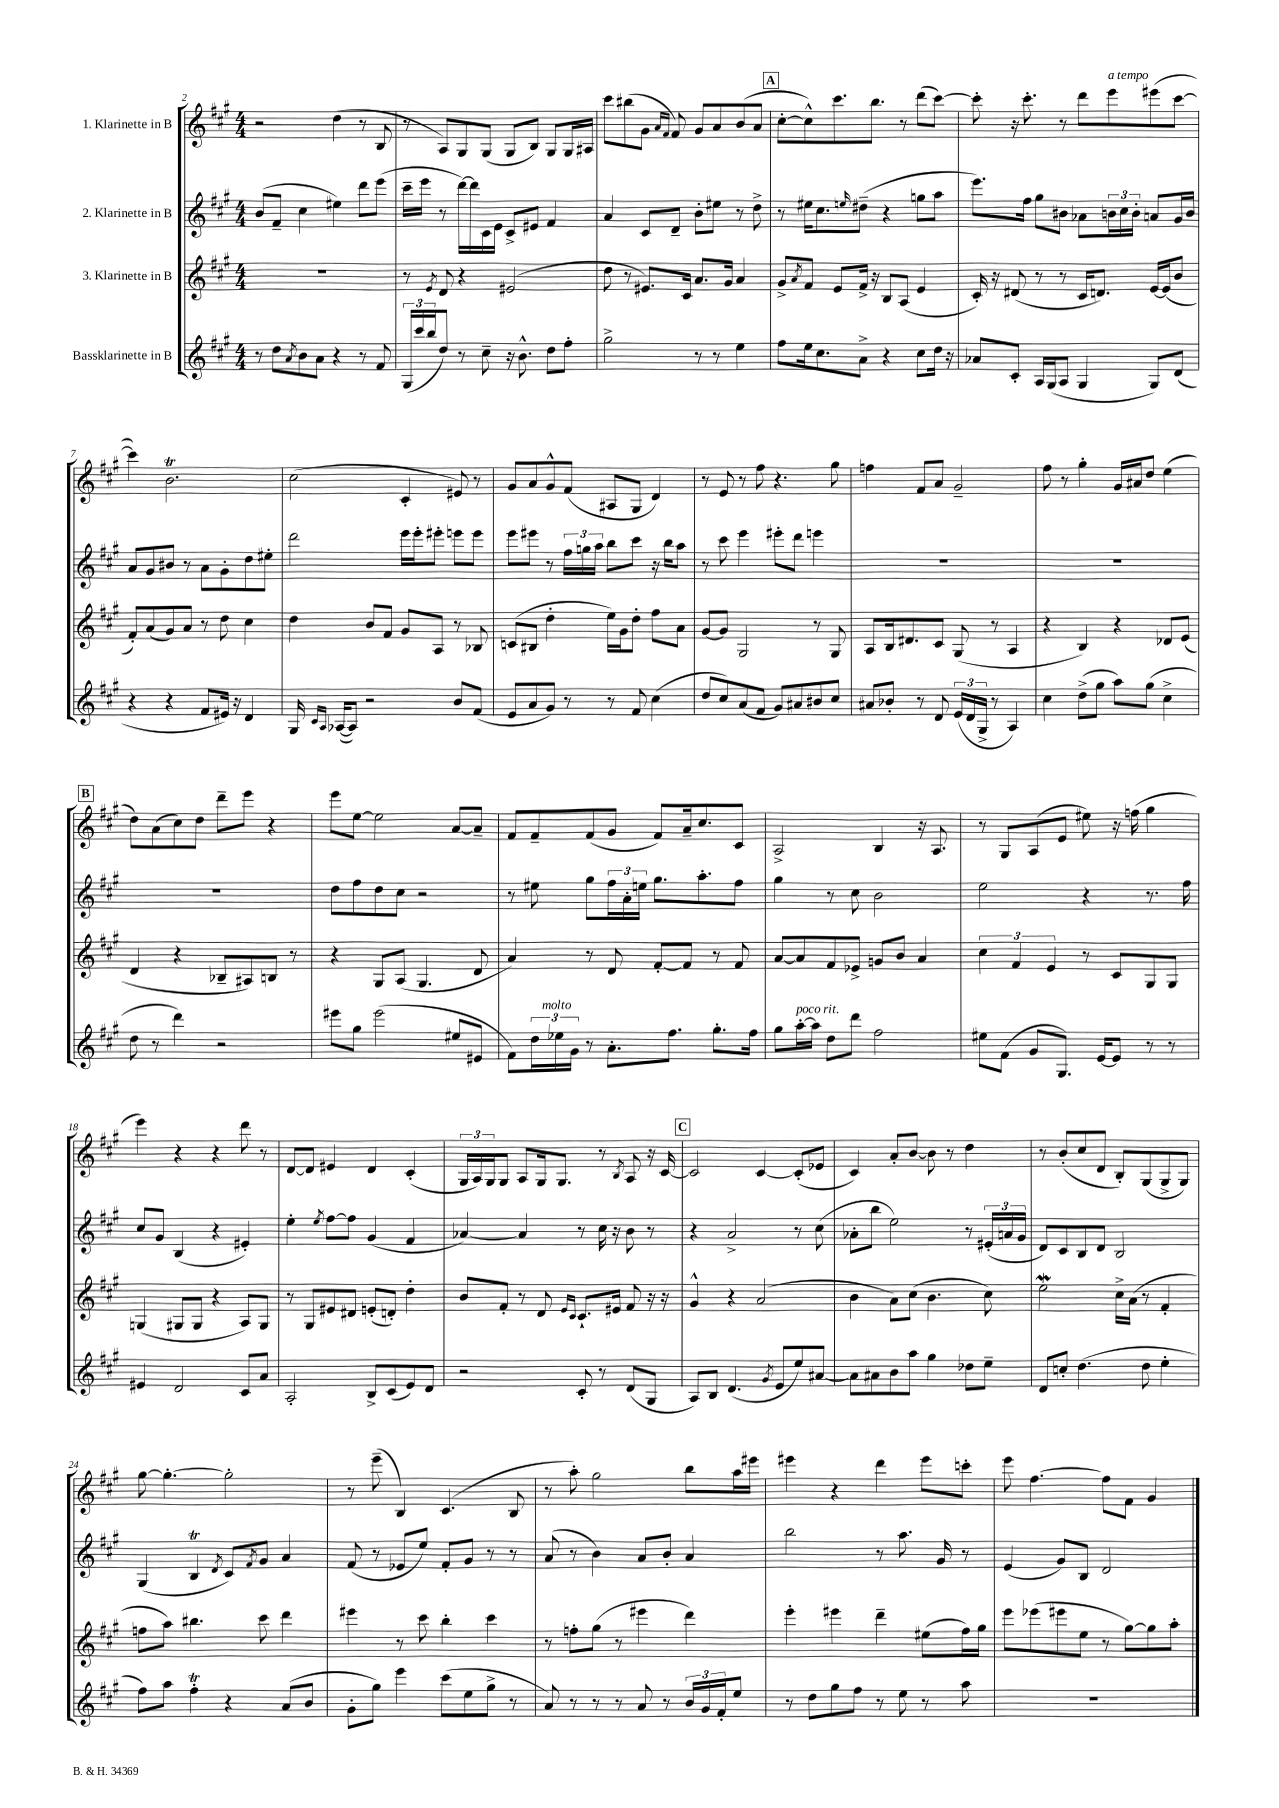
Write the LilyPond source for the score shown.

<<
\new StaffGroup <<
\new Staff = "s0" \with { instrumentName = "1. Klarinette in B" } {
    \clef treble \key a \major \numericTimeSignature \time 4/4
    r2 d''4( r8 b8 |
    r8 a8) gis8 gis8( gis8 b8) gis8 gis16 ais16 |
    cis'''8 bis''8( gis'8 \grace { a'16 fis'16 } fis'8) gis'8 a'8 b'8( a'8 |
    \mark \markup { \box "A" } cis''8~-. cis''8-^) cis'''8. b''8. r8 d'''8( cis'''8~) |
    cis'''8-. r16 cis'''8.-. r8 d'''8 e'''8^\markup { \italic "a tempo" } eis'''8( cis'''8~ |
    cis'''4) b'2.\trill |
    cis''2( cis'4-. eis'8) r8 |
    gis'8 a'8 gis'8-^ fis'8( ais8 gis8 d'4) |
    r8 e'8 r8 fis''8 r4. gis''8 |
    f''4 fis'8 a'8 gis'2-- |
    fis''8 r8 gis''4-. gis'16 ais'16 d''8 e''4( |
    \mark \markup { \box "B" } d''8) a'8( cis''8) d''8 d'''8-- e'''8 r4 |
    e'''8 e''8~ e''2 a'8~ a'8-- |
    fis'8 fis'8-- fis'8( gis'8 fis'8) a'16-- cis''8. cis'8 |
    a2-> b4 r16 a8. |
    r8 gis8 a8( e'8 eis''8) r16 f''16( gis''4 |
    e'''4) r4 r4 d'''8 r8 |
    d'8~ d'8 eis'4 d'4 cis'4-.( |
    \tuplet 3/2 { gis16 a16) gis16 } gis8 a8 gis16 gis8. r8 \acciaccatura { b8 } a8 r16 cis'16~ |
    \mark \markup { \box "C" } cis'2 cis'4~ cis'8-.( ees'8 |
    cis'4) a'8-. b'8~ b'8 r8 d''4 |
    r8 b'8-.( cis''8 d'8 b8-.) gis8( gis8-> gis8) |
    gis''8~ gis''4.~-. gis''2-. |
    r8 e'''8--( b4) cis'4.( b8 |
    r8 a''8-.) gis''2 b''8 a''16 eis'''16 |
    eis'''4 r4 d'''4 eis'''8 c'''8-. |
    e'''8 fis''4.~ fis''8 fis'8 gis'4 \bar "|." |
}
\new Staff = "s1" \with { instrumentName = "2. Klarinette in B" } {
    \clef treble \key a \major \numericTimeSignature \time 4/4
    b'8( fis'8-- cis''4 eis''4) d'''8 e'''8( |
    cis'''16-- e'''16 r8 d'''16~) d'''16 cis'16 e'16 cis'8-> eis'8 fis'4 |
    a'4 cis'8 d'8-- b'8-. eis''8 r8 d''8-> |
    \mark \markup { \box "A" } r8 eis''16 cis''8. \grace { e''16 } dis''8--( r4 g''8 a''8 |
    e'''8.) fis''16 gis''8 bis'8 aes'8 \tuplet 3/2 { b'16 cis''16 b'16-. } a'8 gis'16 b'16 |
    a'8 gis'8 bis'8 r8 a'8 gis'8-. d''8 eis''8-. |
    d'''2 e'''16 e'''16-. eis'''8-. e'''8 e'''8 |
    e'''8 eis'''8 r8 \tuplet 3/2 { fis''16 g''16 a''16 } b''8 cis'''8 r16 b''16 a''8 |
    r8 cis'''8 e'''4 eis'''8-. d'''8 e'''4 |
    R1 |
    R1 |
    \mark \markup { \box "B" } R1 |
    d''8 fis''8 d''8 cis''8 r2 |
    r8 eis''8 gis''8 \tuplet 3/2 { fis''16 a'16-. e''16 } gis''8. a''8.-. fis''8 |
    gis''4 r8 cis''8 b'2 |
    e''2 r4 r8. fis''16 |
    cis''8 gis'8 b4( r4 eis'4-.) |
    e''4-. \acciaccatura { e''8 } fis''8~ fis''8 gis'4( fis'4 |
    aes'4~) aes'4 r8 cis''16 r16 b'8 r8 |
    \mark \markup { \box "C" } r4 a'2-> r8 cis''8( |
    aes'8-. b''8 e''2) r8 \tuplet 3/2 { eis'16-.( a'16 gis'16 } |
    d'8) cis'8 b8 d'8 b2 |
    gis4( b4\trill \acciaccatura { d'8 } cis'8) \acciaccatura { fis'8 } gis'8 a'4 |
    fis'8( r8 ees'8 e''8) fis'8-. gis'8 r8 r8 |
    a'8( r8 b'4) a'8 b'8-. a'4 |
    b''2 r8 a''8. gis'16 r8 |
    e'4( gis'8) b8 d'2 \bar "|." |
}
\new Staff = "s2" \with { instrumentName = "3. Klarinette in B" } {
    \clef treble \key a \major \numericTimeSignature \time 4/4
    R1 |
    r8 \acciaccatura { e'8 } d'8 r4 eis'2( |
    d''8 r8 eis'8.) cis'16 a'8. gis'16 a'4 |
    \mark \markup { \box "A" } gis'8-> \acciaccatura { a'8 } fis'8 e'8 fis'16-> r16 b8 a8( e'4 |
    cis'16-.) r16 dis'8( r8 r8 cis'16 d'8.) e'16~ e'16( b'8 |
    fis'8-.) a'8( gis'8) a'8 r8 d''8 cis''4 |
    d''4 b'8 fis'8 gis'8 a8 r8 bes8 |
    c'8( bis8 d''4-. e''16) gis'16 d''8-. fis''8 a'8 |
    gis'8~ gis'8 gis2 r8 gis8 |
    a8 b16 dis'8. cis'8 gis8( r8 a4 |
    r4 b4) r4 des'8 e'8( |
    \mark \markup { \box "B" } d'4 r4 bes8-- ais8) b8 r8 |
    r4 gis8 a8( gis4. d'8 |
    a'4) r8 d'8 fis'8~-. fis'8 r8 fis'8 |
    a'8~ a'8 fis'8 ees'8-> g'8 b'8 a'4 |
    \tuplet 3/2 { cis''4 fis'4 e'4 } r8 cis'8 gis8 gis8 |
    g4( gis8 gis8 r4 a8) gis8 |
    r8 gis8 eis'8 dis'8 e'8-.( d'8-.) d''4-. |
    b'8 fis'8-. r8 d'8 \grace { e'16 cis'16 } cis'8.-! eis'16 fis'8 r16 r16 |
    \mark \markup { \box "C" } gis'4-^ r4 a'2( |
    b'4 a'8) cis''8( b'4. cis''8) |
    e''2\mordent cis''16-> a'16( r8 fis'4-. |
    f''8 a''8) bis''4. cis'''8 d'''4 |
    eis'''4 r8 cis'''8 b''4-. cis'''4 |
    r8 f''8-. gis''8( r8 eis'''4 d'''4) |
    e'''4-. eis'''4 d'''4-- eis''8( fis''16) gis''16 |
    e'''8 ees'''8( eis'''8 e''8 r8 gis''8~) gis''8 a''8-. \bar "|." |
}
\new Staff = "s3" \with { instrumentName = "Bassklarinette in B" } {
    \clef treble \key a \major \numericTimeSignature \time 4/4
    r8 d''8 \acciaccatura { a'8 } b'8 a'8 r4 r8 fis'8 |
    \tuplet 3/2 { gis16( cis'''16 b''16 } d''8) r8 cis''8-- r16 b'8.-^ d''8 fis''8-. |
    gis''2-> r8 r8 e''4 |
    \mark \markup { \box "A" } fis''8 e''16 cis''8. a'8-> r4 cis''8 d''16 r16 |
    aes'8 cis'8-. a16 gis16( a8 gis4 gis8) d'8( |
    r4 r4 fis'8 eis'16) r16 d'4 |
    gis16 \grace { cis'16 a16 } aes16~( aes8) r2 b'8 fis'8( |
    e'8 a'8 gis'8) r8 r8 fis'8 cis''4( |
    d''8 cis''8) a'8( fis'8 gis'8) ais'8 bis'8 cis''8 |
    ais'8 bes'8-. r8 d'8 \tuplet 3/2 { e'16( d'16 gis16-> } r8 a4) |
    cis''4 d''8->( gis''8 a''8) gis''8( cis''4-> |
    \mark \markup { \box "B" } d''8 r8 d'''4) r2 |
    eis'''8 gis''8 eis'''2( eis''8 eis'8 |
    fis'8) \tuplet 3/2 { d''16 ees''16^\markup { \italic "molto" } gis'16 } r8 a'8.-. fis''8. gis''8.-. fis''16 |
    gis''8 a''16~-.^\markup { \italic "poco rit." } a''16 d''8 d'''8 fis''2 |
    eis''8 fis'8( gis'8 gis8.) e'16~ e'8 r8 r8 |
    eis'4 d'2 cis'8 a'8 |
    a2-. b8-> cis'8( e'8) d'8 |
    r2 cis'8-. r8 d'8( gis8 |
    \mark \markup { \box "C" } a8) b8 d'4.( \acciaccatura { gis'8 } e'8 e''8) ais'8~ |
    ais'8 ais'8 b'8 a''8 gis''4 des''8 e''8-- |
    d'8 c''8-. d''4.( d''8 e''4-. |
    fis''8) a''8 fis''4-.\trill r4 a'8( b'8 |
    gis'8-. gis''8) e'''4 cis'''8( e''8 gis''8-> r8 |
    a'8) r8 r8 r8 a'8 r8 \tuplet 3/2 { b'16 gis'16 fis'16-. } e''8 |
    r8 d''8 gis''8 fis''8 r8 e''8 r8 a''8 |
    r1 \bar "|." |
}
>>
>>
\layout { \context { \Score currentBarNumber = #2 } }
